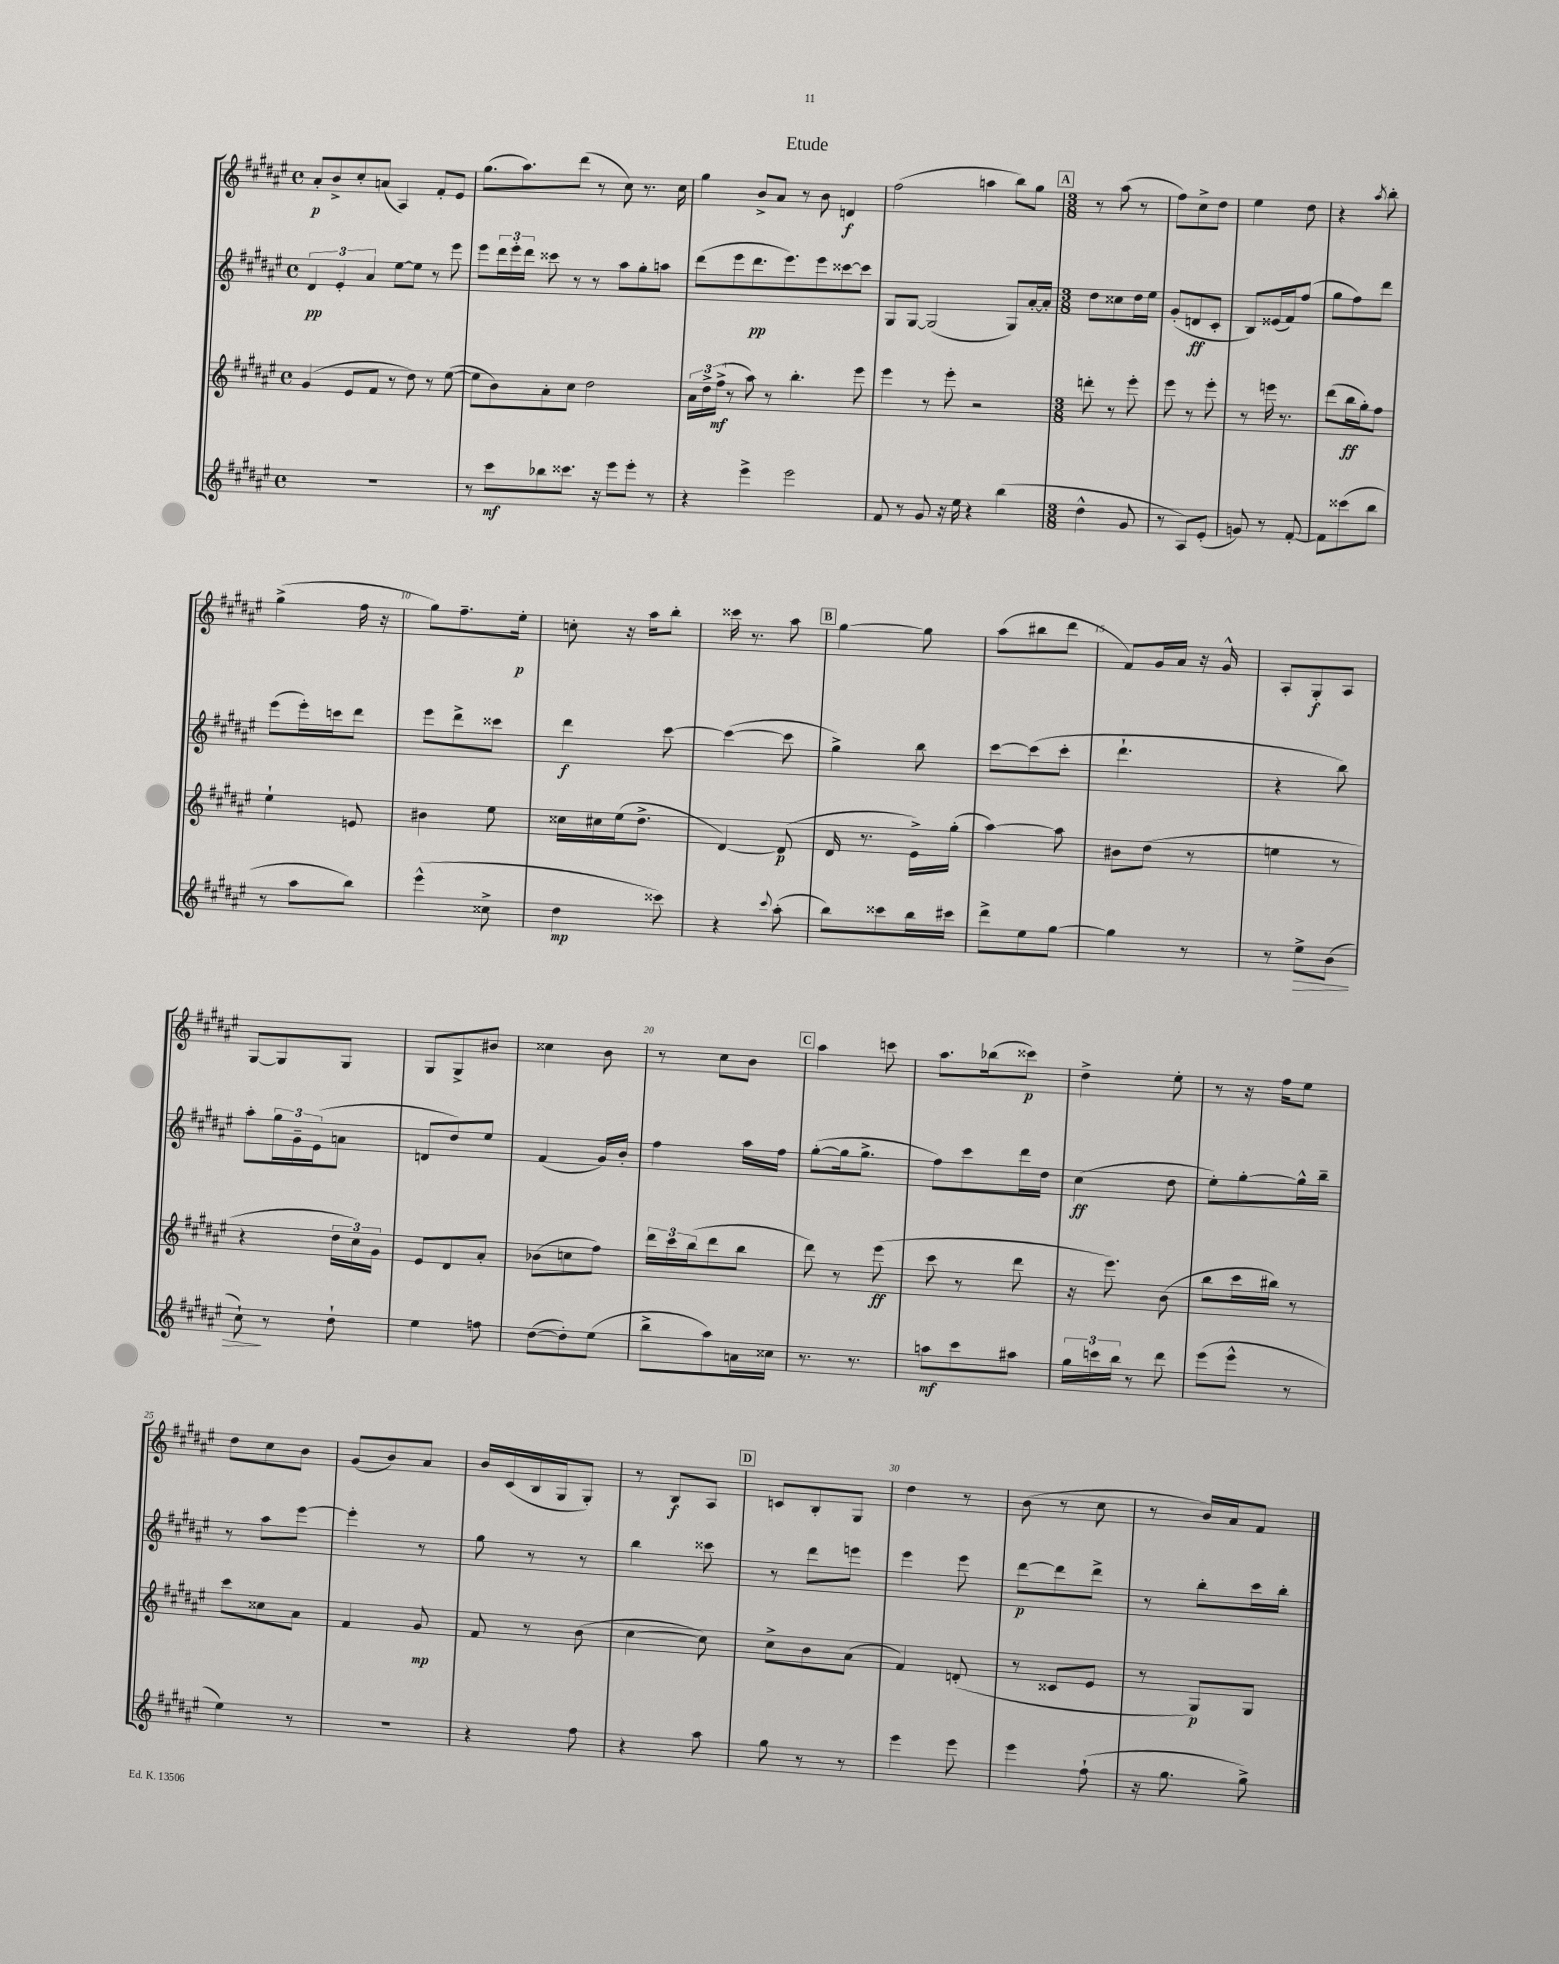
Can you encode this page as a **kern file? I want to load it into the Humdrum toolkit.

**kern	**dynam	**kern	**dynam	**kern	**dynam	**kern	**dynam
*part4	*part4	*part3	*part3	*part2	*part2	*part1	*part1
*staff4	*staff4	*staff3	*staff3	*staff2	*staff2	*staff1	*staff1
*clefG2	*	*clefG2	*	*clefG2	*	*clefG2	*
*k[f#c#g#d#a#e#]	*	*k[f#c#g#d#a#e#]	*	*k[f#c#g#d#a#e#]	*	*k[f#c#g#d#a#e#]	*
*M4/4	*	*M4/4	*	*M4/4	*	*M4/4	*
*met(c)	*	*met(c)	*	*met(c)	*	*met(c)	*
=1	=1	=1	=1	=1	=1	=1	=1
1r	.	(4g#/	.	6d#/	pp	8a#'/L	p
.	.	.	.	.	.	8b^/	.
.	.	.	.	6e#'/	.	.	.
.	.	8e#/L	.	.	.	8cc#'/	.
.	.	.	.	6a#/	.	.	.
.	.	8f#/J	.	.	.	(8an/J	.
.	.	8r	.	[8ee#\L	.	4A#/)	.
.	.	8dd#\)	.	8ee#\J]	.	.	.
.	.	8r	.	8r	.	8f#'/L	.
.	.	([8ee#\	.	8eee#\	.	8e#/J	.
=2	=2	=2	=2	=2	=2	=2	=2
8r	.	8ee#\L]	.	8eee#\L	.	(8.gg#\L	.
8ccc#\L	mf	8b\)	.	24ddd#\L	.	.	.
.	.	.	.	24eee#'\	.	.	.
.	.	.	.	.	.	8.aa#\)	.
.	.	.	.	24ddd#\JJ	.	.	.
8bb-X\	.	8a#'\	.	8ccc##X\	.	.	.
8.ccc##X\J	.	8cc#\J	.	8r	.	(8ddd#\J	.
.	.	2dd#\	.	8r	.	8r	.
16r	.	.	.	.	.	.	.
8eee#\L	.	.	.	8aa#\L	.	8cc#\)	.
8eee#'\J	.	.	.	8gg#'\	.	8.r	.
8r	.	.	.	8aan\J	.	.	.
.	.	.	.	.	.	16cc#\	.
=3	=3	=3	=3	=3	=3	=3	=3
4r	.	24a#\LL	.	(8ddd#\L	.	4gg#\	.
.	.	24dd#^\	.	.	.	.	.
.	.	(24ff#^\JJ	mf	.	.	.	.
.	.	8r	.	8eee#\	.	.	.
4eee#^\	.	8aa#\)	.	8.ddd#\	pp	8b^/L	.
.	.	8r	.	.	.	8a#/J	.
.	.	.	.	8.eee#\)	.	.	.
2eee#\	.	4.bb'\	.	.	.	8r	.
.	.	.	.	8eee#\	.	8b\	.
.	.	.	.	[8ccc##X\	.	4dn/	f
.	.	8eee#\	.	8ccc##\J]	.	.	.
=4	=4	=4	=4	=4	=4	=4	=4
8f#/	.	4eee#\	.	8G#/L	.	(2ff#\	.
8r	.	.	.	[8G#/J	.	.	.
8g#/	.	8r	.	(2G#/]	.	.	.
16r	.	8eee#'\	.	.	.	.	.
16ee#\	.	.	.	.	.	.	.
4r	.	2r	.	.	.	4aan\	.
(4bb\	.	.	.	8G#/L)	.	8bb\L)	.
.	.	.	.	[16a#'/L	.	8gg#\J	.
.	.	.	.	16a#'/JJ]	.	.	.
!!LO:REH:place=s1:t=A
=5	=5	=5	=5	=5	=5	=5	=5
*M3/8	*	*M3/8	*	*M3/8	*	*M3/8	*
4dd#^^\	.	8dddn'\	.	8dd#\L	.	8r	.
.	.	8r	.	8cc##X\	.	(8aa#\	.
8g#/	.	8eee#'\	.	16dd#\L	.	8r	.
.	.	.	.	16ee#\JJ	.	.	.
=6	=6	=6	=6	=6	=6	=6	=6
8r	.	8eee#\	.	(8g#'/L	.	8ff#\L)	.
8A#/L)	.	8r	.	8dn/	ff	8cc#^\	.
(8e#'/J	.	8eee#'\	.	8c#'/J	.	8dd#\J	.
=7	=7	=7	=7	=7	=7	=7	=7
8gn/)	.	8r	.	8B/L)	.	4ee#\	.
8r	.	16eeen\	.	(16e##X/L	.	.	.
.	.	8.r	.	16f#/J)	.	.	.
[8f#'/	.	.	.	(8ff#/J	.	8dd#\	.
=8	=8	=8	=8	=8	=8	=8	=8
8f#\L]	.	(8ddd#\L	.	8gg#\L	.	4r	.
(8ccc##X\	.	16bb\L	ff	8ff#\)	.	.	.
.	.	16gg#'\J)	.	.	.	.	.
.	.	.	.	.	.	8qaa#/	.
8bb\J	.	8ff#\J	.	8ddd#\J	.	8bb'\	.
!!LO:LB:g=z
=9	=9	=9	=9	=9	=9	=9	=9
8r	.	4ee#`\	.	(8eee#\L	.	(4gg#^\	.
8aa#\L	.	.	.	16eee#'\L)	.	.	.
.	.	.	.	16cccn\J	.	.	.
8bb\J)	.	8en/	.	8ddd#\J	.	16ff#\	.
.	.	.	.	.	.	16r	.
=10	=10	=10	=10	=10	=10	=10	=10
(4eee#^^\	.	4b#X\	.	8eee#\L	.	8gg#\L)	.
.	.	.	.	8ddd#^\	.	8.ff#~\	.
8cc##X^\	.	8ee#\	.	8ccc##X\J	.	.	.
.	.	.	.	.	.	16ee#'\Jk	p
=11	=11	=11	=11	=11	=11	=11	=11
4dd#\	mp	16cc##X\LL	.	4ddd#\	f	8ccn'\	.
.	.	16cc#X\	.	.	.	.	.
.	.	(16ee#\J	.	.	.	16r	.
.	.	8.dd#^\J	.	.	.	16aa#\KL	.
8ccc##X\)	.	.	.	[8ccc#\	.	8bb'\J	.
=12	=12	=12	=12	=12	=12	=12	=12
4r	.	[4d#/)	.	(4ccc#\_	.	16ccc##X\	.
.	.	.	.	.	.	8.r	.
8qqccc#/	.	.	.	.	.	.	.
(8aa#'\	.	(8d#/]	p	8ccc#\]	.	8aa#\	.
!!LO:REH:place=s1:t=B
=13	=13	=13	=13	=13	=13	=13	=13
8bb\L)	.	16d#/	.	4gg#^\)	.	[4gg#\	.
.	.	8.r	.	.	.	.	.
8ccc##X\	.	.	.	.	.	.	.
16bb\L	.	16e#^\LL)	.	8bb\	.	8gg#\]	.
16ccc#X\JJ	.	(16gg#'\JJ	.	.	.	.	.
=14	=14	=14	=14	=14	=14	=14	=14
8ddd#^\L	.	[4aa#\)	.	[8ccc#\L	.	(8aa#\L	.
8ee#\	.	.	.	(8ccc#\]	.	8bb#X\	.
[8gg#\J	.	8aa#\]	.	8ccc#'\J	.	8ddd#\J	.
=15	=15	=15	=15	=15	=15	=15	=15
4gg#\]	.	8b#X\L	.	4.ddd#`\	.	8f#/L)	.
.	.	(8dd#\J	.	.	.	16g#/L	.
.	.	.	.	.	.	16a#/JJ	.
8r	.	8r	.	.	.	16r	.
.	.	.	.	.	.	16g#^^/	.
=16	=16	=16	=16	=16	=16	=16	=16
8r	.	4een\	.	4r	.	8A#'/L	.
!	!LO:HP:b	!	!	!	!	!	!
8ee#^\L	>	.	.	.	.	8G#'/	f
(8b\J	.	8r	.	8bb\)	.	8A#/J	.
!!LO:LB:g=z
=17	=17	=17	=17	=17	=17	=17	=17
8cc#`\)	.	4r	.	8aa#'\L	.	[8G#/L	.
8r	]	.	.	24gg#\L	.	8G#/]	.
.	.	.	.	24g#~\	.	.	.
.	.	.	.	(24e#\J	.	.	.
8dd#`\	.	24dd#\LL	.	8an\J	.	8G#/J	.
.	.	24cc#\)	.	.	.	.	.
.	.	24g#\JJ	.	.	.	.	.
=18	=18	=18	=18	=18	=18	=18	=18
4ee#\	.	8e#/L	.	8dn/L	.	8G#/L	.
.	.	8d#/	.	8dd#/)	.	8G#^/	.
8ffn\	.	8a#'/J	.	8ee#/J	.	8b#X/J	.
=19	=19	=19	=19	=19	=19	=19	=19
([8dd#\L	.	(8b-X\L	.	(4f#/	.	4cc##X\	.
8dd#'\])	.	8ccn\	.	.	.	.	.
(8ee#\J	.	8ff#\J)	.	16g#/LL)	.	8b\	.
.	.	.	.	16b'/JJ	.	.	.
=20	=20	=20	=20	=20	=20	=20	=20
8bb^\L	.	24ddd#\LL	.	4ff#\	.	8r	.
.	.	24ccc#\	.	.	.	.	.
.	.	(24bb\J	.	.	.	.	.
8aa#\)	.	8ddd#\	.	.	.	8cc#\L	.
16an\L	.	8bb\J	.	16aa#\LL	.	8b\J	.
16cc##X\JJ	.	.	.	16ff#\JJ	.	.	.
!!LO:REH:place=s1:t=C
=21	=21	=21	=21	=21	=21	=21	=21
8.r	.	8ddd#\)	.	([8gg#'\L	.	4aa#\	.
.	.	8r	.	16gg#\k]	.	.	.
8.r	.	.	.	8.gg#^\J	.	.	.
.	.	(8eee#\	ff	.	.	8cccn\	.
=22	=22	=22	=22	=22	=22	=22	=22
8aan\L	mf	8ccc#\	.	8ff#\L)	.	8.aa#\L	.
8ccc#\	.	8r	.	8ccc#\	.	.	.
.	.	.	.	.	.	(16bb-X\k	.
8aa#X\J	.	8ddd#\	.	16ddd#\L	.	8ccc##X\J)	p
.	.	.	.	16dd#\JJ	.	.	.
=23	=23	=23	=23	=23	=23	=23	=23
24gg#\LL	.	16r	.	(4cc#\	ff	4dd#^\	.
24cccn\	.	.	.	.	.	.	.
.	.	8.eee#\)	.	.	.	.	.
24bb\JJ	.	.	.	.	.	.	.
8r	.	.	.	.	.	.	.
8ddd#\	.	(8b\	.	8dd#\	.	8ee#'\	.
=24	=24	=24	=24	=24	=24	=24	=24
(8eee#\L	.	8bb\L	.	8ee#'\L)	.	8r	.
8eee#^^\J	.	16ccc#\L	.	[8gg#'\	.	16r	.
.	.	16bb#X\JJ)	.	.	.	16ff#\KL	.
8r	.	8r	.	16gg#^^\L]	.	8ee#\J	.
.	.	.	.	16bb~\JJ	.	.	.
!!LO:LB:g=z
=25	=25	=25	=25	=25	=25	=25	=25
4ee#\)	.	8ccc#\L	.	8r	.	8dd#\L	.
.	.	8cc##X\	.	8aa#\L	.	8cc#\	.
8r	.	8a#\J	.	[8eee#\J	.	8b\J	.
=26	=26	=26	=26	=26	=26	=26	=26
4.r	.	4f#/	.	4eee#'\]	.	(8g#/L	.
.	.	.	.	.	.	8b/)	.
.	.	8g#/	mp	8r	.	8a#/J	.
=27	=27	=27	=27	=27	=27	=27	=27
4r	.	8f#/	.	8gg#\	.	16b/LL	.
.	.	.	.	.	.	(16c#/	.
.	.	8r	.	8r	.	16B/	.
.	.	.	.	.	.	16G#/J	.
8ff#\	.	(8b\	.	8r	.	8G#'/J)	.
=28	=28	=28	=28	=28	=28	=28	=28
4r	.	[4cc#\	.	4bb\	.	8r	.
.	.	.	.	.	.	8B/L	f
8aa#\	.	8cc#\])	.	8ccc##X\	.	8A#/J	.
!!LO:REH:place=s1:t=D
=29	=29	=29	=29	=29	=29	=29	=29
8gg#\	.	8cc#^\L	.	8r	.	8cn/L	.
8r	.	8b\	.	8ddd#\L	.	8B'/	.
8r	.	(8a#\J	.	8eeen\J	.	8G#/J	.
=30	=30	=30	=30	=30	=30	=30	=30
4eee#\	.	4f#/)	.	4eee#\	.	4dd#\	.
8eee#\	.	(8dn'/	.	8eee#\	.	8r	.
=31	=31	=31	=31	=31	=31	=31	=31
4eee#\	.	8r	.	[8ddd#\L	p	(8b\	.
.	.	8c##X/L	.	8ddd#\]	.	8r	.
(8ff#`\	.	8e#/J	.	8ddd#^\J	.	8cc#\	.
=32	=32	=32	=32	=32	=32	=32	=32
16r	.	8r	.	8r	.	8r	.
8.gg#\	.	.	.	.	.	.	.
.	.	8G#/L)	p	8bb'\L	.	16b/LL)	.
.	.	.	.	.	.	16a#/J	.
8gg#^\)	.	8G#/J	.	16ccc#\L	.	8f#/J	.
.	.	.	.	16bb'\JJ	.	.	.
==	==	==	==	==	==	==	==
*-	*-	*-	*-	*-	*-	*-	*-
